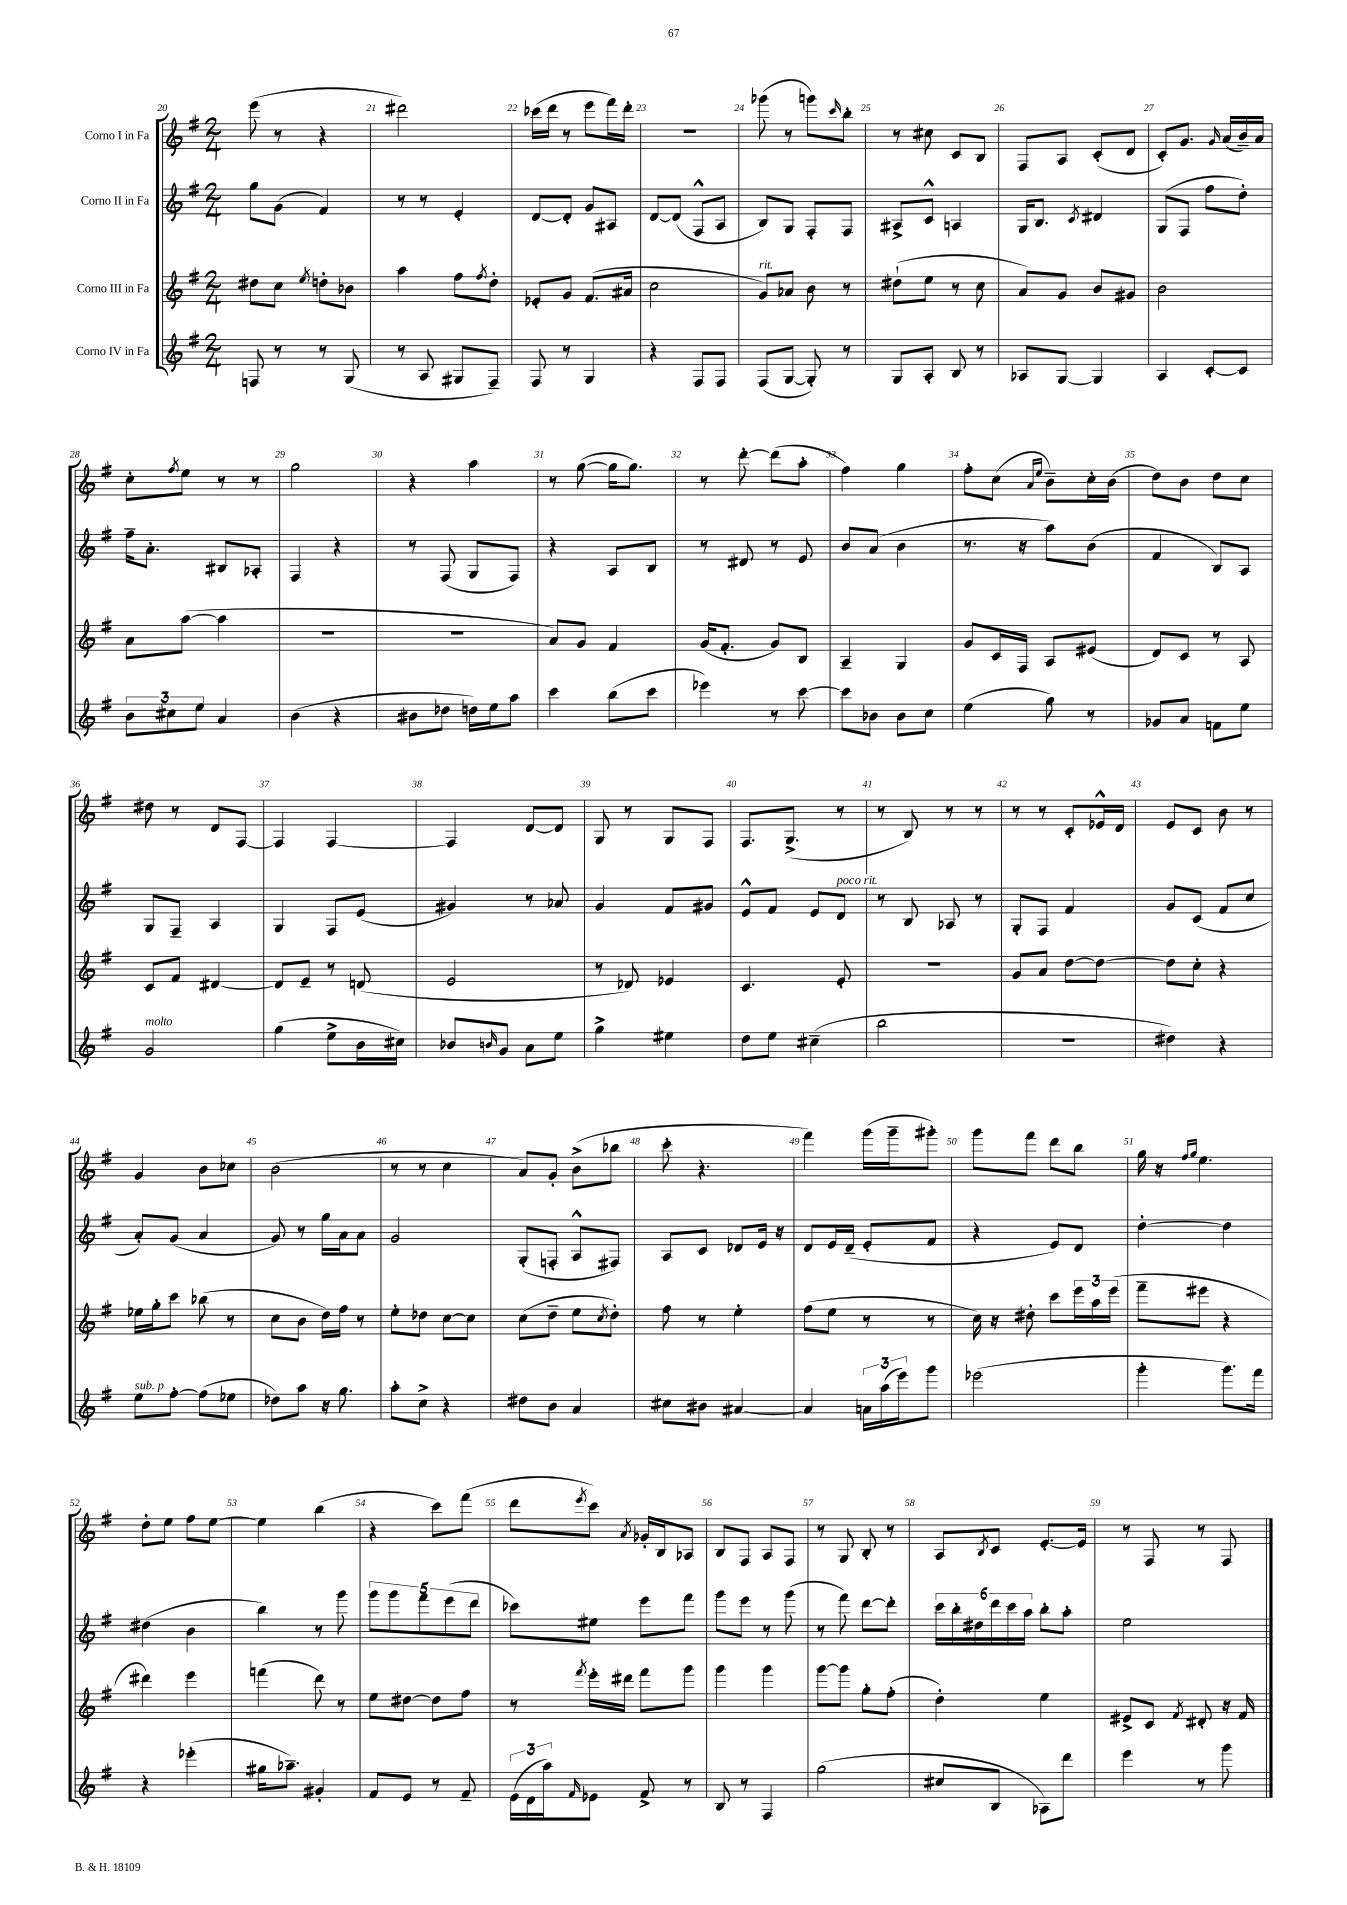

**kern	**kern	**kern	**kern
*part4	*part3	*part2	*part1
*staff4	*staff3	*staff2	*staff1
*I"Corno IV in Fa	*I"Corno III in Fa	*I"Corno II in Fa	*I"Corno I in Fa
*clefG2	*clefG2	*clefG2	*clefG2
*k[f#]	*k[f#]	*k[f#]	*k[f#]
*M2/4	*M2/4	*M2/4	*M2/4
=20	=20	=20	=20
8Fn/	8dd#X\L	8gg\L	(8eee\
8r	8cc\J	(8g\J	8r
.	8qee/	.	.
8r	8ddn'\L	4f#/)	4r
(8G/	8b-X\J	.	.
=21	=21	=21	=21
8r	4aa\	8r	2ddd#X\)
8A/	.	8r	.
8G#X/L	8ff#\L	4e'/	.
.	8qff#/	.	.
8F#~/J)	8dd'\J	.	.
=22	=22	=22	=22
8F#/	8e-X'/L	[8d/L	(16ccc-X\LL
.	.	.	16ddd\JJ
8r	8g/J	8d'/J]	8r
4G/	(8.f#/L	8g/L	8eee\L
.	.	8A#X/J	16fff#\L)
.	16a#X/Jk	.	16ddd'\JJ
=23	=23	=23	=23
4r	2cc\	[8d/L	2r
.	.	(8d/J]	.
8F#/L	.	8F#^^/L	.
8F#/J	.	8A/J	.
=24	=24	=24	=24
!	!LO:TX:a:i:t=rit.	!	!
(8F#/L	8g/L)	8B/L)	(8ggg-X\
[8G/J	8a-X/J	8G/J	8r
8G'/])	8b\	8F#'/L	8gggn\L)
.	.	.	16qqccc/
8r	8r	8F#/J	8bb'\J
=25	=25	=25	=25
8G/L	(8dd#X`\L	8A#X^/L	8r
8A'/J	8ee\J	8c^^/J	8cc#X\
8B/	8r	4An/	8c/L
8r	8cc\	.	8B/J
=26	=26	=26	=26
8A-X/L	8a/L)	16G/KL	8F#/L
.	.	8.B/J	.
[8G/J	8g/J	.	8A/J
.	.	8qc/	.
4G/]	8b/L	4d#X/	(8c'/L
.	8g#X/J	.	8d/J
=27	=27	=27	=27
4A/	2b\	(8G/L	8c'/L)
.	.	8F#/J	8.g/J
[8c'/L	.	8ff#\L	.
.	.	.	16qqg/
.	.	.	(16a/LL
8c/J]	.	8dd'\J)	16b~/)
.	.	.	16a/JJ
!!LO:LB:g=z
=28	=28	=28	=28
12b\L	8a\L	16ff#~\KL	8cc'\L
.	.	8.a'\J	.
12cc#X\	.	.	.
.	.	.	8qff#/
.	([8aa\J	.	8ee\J
12ee\J	.	.	.
4a/	4aa\]	8B#X/L	8r
.	.	8A-X'/J	8r
=29	=29	=29	=29
(4b\	2r	4F#/	2gg\
4r	.	4r	.
=30	=30	=30	=30
8b#X\L	2r	8r	4r
8dd-X\J	.	(8F#/	.
16ddn\LL)	.	8G/L	4aa\
16ee\J	.	.	.
8aa\J	.	8F#/J)	.
=31	=31	=31	=31
4ccc\	8a/L)	4r	8r
.	8g/J	.	([8gg\
(8bb\L	4f#/	8A/L	16gg\KL]
.	.	.	8.gg\J)
8ccc\J	.	8B/J	.
=32	=32	=32	=32
4eee-X\)	(16g/KL	8r	8r
.	8.f#'/J	.	.
.	.	8d#X/	[8ddd'\
8r	8g/L)	8r	(8ddd\L]
[8ccc\	8B/J	8e/	8aa'\J
=33	=33	=33	=33
8ccc\L]	4A~/	8b/L	4ff#\)
8b-X\J	.	(8a/J	.
8b-\L	4G/	4b\	4gg\
8cc\J	.	.	.
=34	=34	=34	=34
(4ee\	8g/L	8.r	8ff#'\L
.	16c/L	.	(8cc\J
.	16F#/JJ	16r	.
.	.	.	16qqa/LL
.	.	.	16qqee/JJ
8gg\)	8A/L	8aa\L)	8b~\L)
8r	(8e#X/J	(8b\J	16cc'\L
.	.	.	(16b\JJ
=35	=35	=35	=35
8g-X/L	8d/L)	4f#/	8dd\L)
8a/J	8c/J	.	8b\J
8fn\L	8r	8B/L)	8dd\L
8ee\J	8A/	8A/J	8cc\J
!!LO:LB:g=z
=36	=36	=36	=36
!LO:TX:a:i:t=molto	!	!	!
2g/	8c/L	8G/L	8dd#X\
.	8f#/J	8F#~/J	8r
.	[4d#X/	4A/	8d/L
.	.	.	[8F#/J
=37	=37	=37	=37
(4gg\	8d#/L]	4G/	4F#/]
.	8e~/J	.	.
8ee^\L	8r	8F#/L	[4F#/
16b\L	(8dn/	(8e/J	.
16cc#X\JJ)	.	.	.
=38	=38	=38	=38
8b-X/L	2e/	4g#X/)	4F#/]
16qqbn/	.	.	.
8g/J	.	.	.
8a\L	.	8r	[8d/L
8ee\J	.	8a-X/	8d/J]
=39	=39	=39	=39
4gg^\	8r	4g/	8G/
.	8d-X/)	.	8r
4ee#X\	4e-X/	8f#/L	8G/L
.	.	8g#X/J	8F#/J
=40	=40	=40	=40
8dd\L	4.c/	8e^^/L	8.F#/L
8ee\J	.	8f#/J	.
.	.	.	(8.G^/J
(4cc#X~\	.	8e/L	.
!	!	!LO:TX:a:i:t=poco rit.	!
.	8e'/	8d/J	8r
=41	=41	=41	=41
2bb\	2r	8r	8r
.	.	8B/	8B/)
.	.	8A-X/	8r
.	.	8r	8r
=42	=42	=42	=42
2r	8g/L	8G'/L	8r
.	8a/J	8F#/J	8r
.	[8dd\L	4f#/	8c'/L
.	8dd\J_	.	16e-X^^/L
.	.	.	16d/JJ
=43	=43	=43	=43
4dd#X\)	8dd\L]	8g/L	8e/L
.	8cc'\J	(8c/J	8c/J
4r	4r	8f#/L	8b\
.	.	8cc/J	8r
!!LO:LB:g=z
=44	=44	=44	=44
!LO:TX:a:i:t=sub. p	!	!	!
8ee\L	16ee-X\LL	8a'/L)	4g/
.	16gg'\J	.	.
[8ff#'\J	8ccc\J	(8g/J	.
(8ff#\L]	(8bb-X\	4a/	8b\L
8ee-X\J	8r	.	8cc-X\J
=45	=45	=45	=45
8dd-X\L)	8cc\L	8g/)	(2b\
8aa\J	8b\J	8r	.
16r	16dd\LL)	16gg\LL	.
8.gg\	16ff#\JJ	16a\J	.
.	8r	8a\J	.
=46	=46	=46	=46
8aa'\L	8ee'\L	2g/	8r
8cc^\J	8dd-X\J	.	8r
4r	[8cc\L	.	4cc\
.	8cc\J]	.	.
=47	=47	=47	=47
8dd#X\L	(8cc\L	(8G'/L	8a/L)
8b\J	8dd~\J	8Fn'/J	8g'/J
4a/	8ee\L	8A^^/L	(8b^\L
.	8qcc/	.	.
.	8dd'\J)	8F#X/J)	8bb-X\J
=48	=48	=48	=48
8cc#X\L	8ff#\	8A/L	8ccc'\
8b#X\J	8r	8c/J	4.r
[4a#X/	4ee'\	8d-X/L	.
.	.	16e/Jk	.
.	.	16r	.
=49	=49	=49	=49
4a#/]	(8ff#\L	8d/L	4fff#\)
.	8ee\J	16e/L	.
.	.	(16d~/JJ	.
24an\LL	8r	8e'/L	(16ggg\LL
(24aa\	.	.	.
.	.	.	16ggg~\J
24eee\J)	.	.	.
8ggg\J	8r	8f#/J	8ggg#X'\J)
=50	=50	=50	=50
(2eee-X\	16cc\)	4r	8ggg\L
.	16r	.	.
.	8dd#X'\	.	8fff#\J
.	8ccc\L	8e/L)	8ddd\L
.	24eee\L	8d/J	8bb\J
.	24aa\	.	.
.	(24eee\JJ	.	.
=51	=51	=51	=51
4ggg'\	8fff#~\L	[4dd'\	16gg\
.	.	.	16r
.	.	.	16qqff#/LL
.	.	.	16qqgg/JJ
.	8eee#X\J	.	4.ee\
8.ggg\L)	4r	4dd\]	.
16fff#\Jk	.	.	.
!!LO:LB:g=z
=52	=52	=52	=52
4r	4ddd#X\)	(4dd#X\	8dd'\L
.	.	.	8ee\J
(4eee-X'\	4eee\	4b\	8ff#\L
.	.	.	[8ee\J
=53	=53	=53	=53
16gg#X\KL	(4fffn\	4bb\)	4ee\]
8.aa-X~\J)	.	.	.
4g#X'/	8ddd\)	8r	(4bb\
.	8r	8ggg\	.
=54	=54	=54	=54
8f#/L	8ee\L	10ggg\L	4r
.	.	10ggg\	.
8e/J	[8dd#X\J	.	.
.	.	10fff#\	.
8r	8dd#\L]	.	8ccc\L)
.	.	(10eee\	.
8f#~/	8ff#\J	.	(8fff#\J
.	.	10ddd\J	.
=55	=55	=55	=55
(24e\LL	8r	8ccc-X\L)	8ddd\L
24d\	.	.	.
24aa\J)	.	.	.
16qqf#/	8qfff#/	.	8qeee/
8e-X\J	16eee'\LL	8ee#X\J	8ccc\J)
.	16ddd#X\JJ	.	.
.	.	.	8qa/
8f#^/	8fff#\L	8eee\L	16g-X'/LL
.	.	.	16B/J
8r	8ggg\J	8fff#\J	8A-X/J
=56	=56	=56	=56
8B/	4ggg\	8ggg\L	8B/L
8r	.	8eee\J	8F#/J
4F#/	4ggg\	8r	8A/L
.	.	(8ggg\	8F#/J
=57	=57	=57	=57
(2gg\	[8ggg\L	8r	8r
.	8ggg\J]	8fff#\)	8G/
.	8gg'\L	[8ddd\L	8B'/
.	(8ff#'\J	8ddd'\J]	8r
=58	=58	=58	=58
8cc#X/L	4dd'\)	24ccc\LL	8A/L
.	.	24bb'\	.
.	.	24dd#X\	.
.	.	.	8qB/
8B/J	.	24ddd\	8c/J
.	.	24ccc\	.
.	.	24aa\JJ	.
8A-X\L)	4ee\	8bb'\L	[8.e'/L
8ddd\J	.	8aa'\J	.
.	.	.	16e/Jk]
=59	=59	=59	=59
4eee\	8e#X^/L	2ee\	8r
.	8c/J	.	8F#/
.	8qf#/	.	.
8r	8d#X'/	.	8r
8ggg\	16r	.	8F#/
.	16f#/	.	.
==	==	==	==
*-	*-	*-	*-
